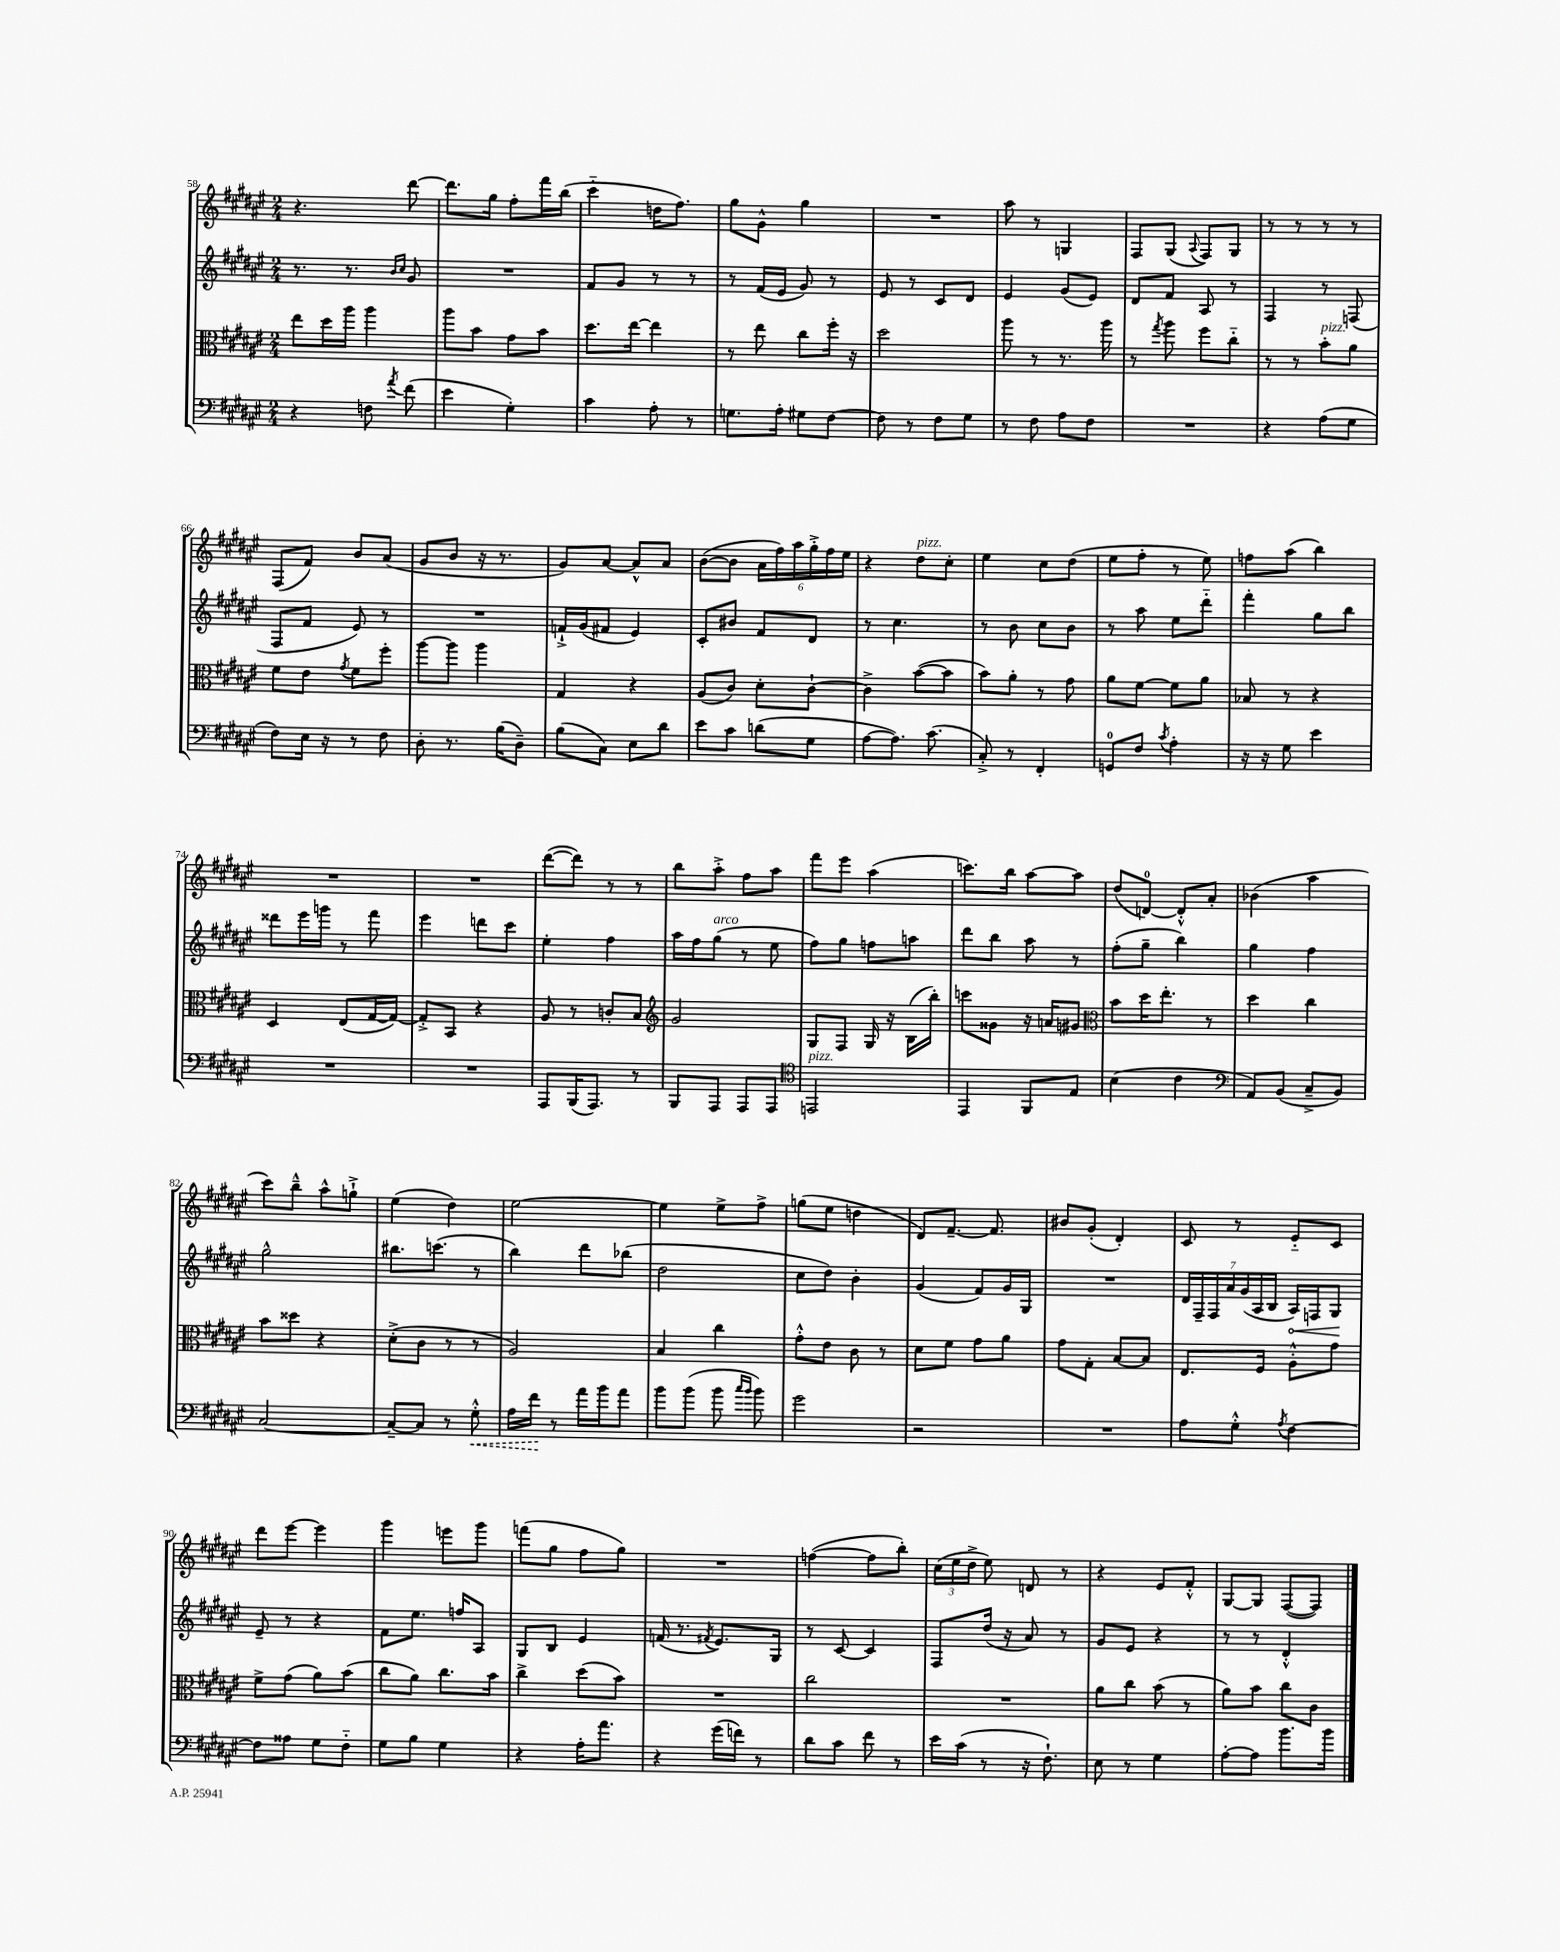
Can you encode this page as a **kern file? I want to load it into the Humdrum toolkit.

**kern	**kern	**kern	**kern
*staff4	*staff3	*staff2	*staff1
*clefF4	*clefC3	*clefG2	*clefG2
*k[f#c#g#d#a#e#]	*k[f#c#g#d#a#e#]	*k[f#c#g#d#a#e#]	*k[f#c#g#d#a#e#]
*M2/4	*M2/4	*M2/4	*M2/4
4r	8ee#\L	8.r	4.r
.	16dd#\L	.	.
.	16aa#\JJ	8.r	.
8F\	4aa#\	.	.
.	.	16qqb/LL	.
8qa#/	.	16qqcc#/JJ	.
(8f#\	.	8g#/	[8ddd#\
=	=	=	=
4e#\	8aa#\L	2r	8.ddd#\]L
.	8b\J	.	.
.	.	.	16gg#\Jk
4G#'\)	8g#\L	.	8ff#'\L
.	8b\J	.	16fff#\L
.	.	.	(16bb\JJ
=	=	=	=
4c#\	8.dd#\L	8f#/L	4ccc#'~\
.	.	8g#/J	.
.	[16ee#\Jk	.	.
8A#'\	4ee#\]	8r	16dd\LK
.	.	.	8.ff#\J)
8r	.	8r	.
=	=	=	=
8.G\L	8r	8r	8gg#\L
.	8ee#\	(16f#/LL	8g#^^\J
16A#'\Jk	.	16e#/JJ	.
8G#\L	8cc#\L	8g#/)	4gg#\
[8F#\J	16ff#'\Jk	8r	.
.	16r	.	.
=	=	=	=
8F#\]	2dd#\	8e#/	2r
8r	.	8r	.
8F#\L	.	8c#/L	.
8G#\J	.	8d#/J	.
=	=	=	=
8r	8aa#\	4e#/	8aa#\
8F#\	8r	.	8r
8A#\L	8.r	(8g#/L	4G/
8F#\J	.	8e#/J)	.
.	16aa#\	.	.
=	=	=	=
2r	8r	8d#/L	8F#/L
.	8qgg#/	.	.
.	8aa#\	8f#/J	(8G#/J
.	.	.	8qqA#/
.	8ff#\L	8A#/	8F#/L)
.	8cc#'~\J	8r	8G#/J
=	=	=	=
4r	8r	4F#/	8r
.	8r	.	8r
(8A#\L	8b'\L	8r	8r
8G#\J	8a#\J	(8F/	8r
=	=	=	=
8F#\L)	8f#\L	8F#/L	(8F#/L
16E#\Jk	8e#\J	8f#/J	8f#/J)
16r	.	.	.
.	8qg#/	.	.
8r	8f#\L	8e#/)	8b/L
8F#\	8ff#'\J	8r	(8a#/J
=	=	=	=
8D#'\	[8aa#\L	2r	8g#/L
8.r	8aa#\]J	.	8b/J
.	4aa#\	.	16r
(16B\LK	.	.	8.r
8D#~\J)	.	.	.
=	=	=	=
(8B\L	4G#/	16f`^/LL	8g#/L)
.	.	(16g#/J	.
8C#\J)	.	8f#/J	[8a#/J
8E#\L	4r	4e#/)	8a#^^/]L
8d#\J	.	.	8a#/J
=	=	=	=
8e#\L	(8A#/L	8c#'/L	([8b\L
8c#\J	8c#/J)	8b#/J	8b\]J
(8d\L	8d#'\L	8f#/L	24a#\LL
.	.	.	24ff#\)
.	.	.	24aa#\
8G#\J	[8c#`\J	8d#/J	24gg#'^\
.	.	.	24ff#\
.	.	.	24ee#\JJ
=	=	=	=
[8A#\L	4c#^\]	8r	4r
8.A#\]J)	.	4.cc#\	.
.	([8b\L	.	8dd#\L
(8.c#\	.	.	.
.	8b\]J	.	8cc#'\J
=	=	=	=
8C#'^/)	8b\L)	8r	4ee#\
8r	8a#'\J	8b\	.
4FF#'/	8r	8cc#\L	8cc#\L
.	8g#\	8b\J	(8dd#\J
=	=	=	=
8GG/L	8a#\L	8r	8ee#\L
8F#/J	[8f#\J	8aa#\	8ff#'\J
8qc#/	.	.	.
4A#'\	8f#\]L	8ee#\L	8r
.	8a#\J	8ddd#'~\J	8ee#\)
=	=	=	=
16r	8B-/	4fff#'\	8ff\L
16r	.	.	.
8G#\	8r	.	(8aa#\J
4e#\	4r	8gg#\L	4bb\)
.	.	8bb\J	.
=	=	=	=
2r	4D#/	8ddd##\L	2r
.	.	16eee#\L	.
.	.	16ggg\JJ	.
.	(8E#/L	8r	.
.	[16G#/L	8fff#\	.
.	16G#/_JJ)	.	.
=	=	=	=
2r	8G#'^/]L	4eee#\	2r
.	8BB/J	.	.
.	4r	8ddd\L	.
.	.	8ccc#\J	.
=	=	=	=
8AAA#/L	8A#/	4ee#'\	([8ddd#\L
(16BBB/K	8r	.	8ddd#\]J)
8.AAA#/J)	.	.	.
.	8c'/L	4ff#\	8r
8r	8B/J	.	8r
=	=	=	=
*	*clefG2	*	*
8BBB/L	2g#/	16aa#\LL	8bb\L
.	.	16ff#\J	.
8AAA#/J	.	(8gg#\J	8aa#'^\J
8AAA#/L	.	8r	8ff#\L
8AAA#/J	.	8ee#\	8aa#\J
=	=	=	=
*clefC4	*	*	*
2EE/	8G#/L	8ff#\L)	8fff#\L
.	8F#/J	8gg#\J	8eee#\J
.	16G#/	8ff\L	(4aa#\
.	16r	.	.
.	(16B\LL	8aa\J	.
.	16bb'\JJ)	.	.
=	=	=	=
4EE#/	8ccc\L	8ddd#\L	8.ccc\L)
.	8g##\J	8bb\J	.
.	.	.	16bb\Jk
8FF#/L	16r	8aa#\	[8aa#\L
.	16a/LK	.	.
8E#/J	8g#/J	8r	8aa#\]J
=	=	=	=
*	*clefC3	*	*
(4B\	8b\L	(8ff#'\L	(8dd#/L
.	16dd#\K	8gg#~\J	[8d/J)
.	8.ee#'\J	.	.
4c#\	.	4bb\)	8d'^^/]L
.	8r	.	8a#'/J
=	=	=	=
*clefF4	*	*	*
8AA#/L)	4dd#\	4gg#\	(4b-\
(8BB/J	.	.	.
8C#~^/L	4cc#\	4ff#\	4aa#\
8BB/J)	.	.	.
=	=	=	=
[2C#/	8b\L	2gg#^^\	8ccc#\L)
.	8dd##\J	.	8bb~^^\J
.	4r	.	8aa#^^\L
.	.	.	8gg`^\J
=	=	=	=
8C#~/_L	(8d#'^\L	8.bb#\L	(4ee#\
8C#/]J	8c#\J	.	.
.	.	(8.ccc\J	.
8r	8r	.	4dd#\)
8G#'^^\	8r	8r	.
=	=	=	=
16A#\LL	2A#/)	4bb\)	[2ee#\
16f#\JJ	.	.	.
8r	.	.	.
16a#\LL	.	8ddd#\L	.
16b\J	.	.	.
8a#\J	.	(8bb-\J	.
=	=	=	=
8b\L	4B/	2dd#\	4ee#\]
(8b\J	.	.	.
8b\	4cc#\	.	8ee#^\L
16qqcc#/LL	.	.	.
16qqb/JJ	.	.	.
8b\)	.	.	8ff#^\J
=	=	=	=
2g#\	8g#'^^\L	8cc#\L	(8gg\L
.	8e#\J	8dd#\J)	8ee#\J
.	8c#\	4b'\	4dd\
.	8r	.	.
=	=	=	=
2r	8d#\L	(4g#/	8d#/L)
.	8f#\J	.	[8.f#~/J
.	8g#\L	8f#/L)	.
.	.	.	8.f#/]
.	8a#\J	16g#/L	.
.	.	16G#/JJ	.
=	=	=	=
2r	8g#\L	2r	8b#/L
.	8G#'\J	.	(8g#'/J
.	[8B/L	.	4d#'/)
.	8B/]J	.	.
=	=	=	=
8A#\L	8.E#/L	28d#/LL	8c#/
.	.	28F#~/	.
.	.	28F#/	.
.	.	28a#/	.
8G#'^^\J	.	.	8r
.	.	(28g#/	.
.	.	28A#/	.
.	16F#/Jk	.	.
.	.	28B/JJ	.
8qA#/	.	.	.
[4F#\	8A#'^^\L	16A#/LL)	8e#'~/L
.	.	16F/J	.
.	8g#\J	8G#/J	8c#/J
=	=	=	=
8F#\]L	8f#^\L	8e#~/	8ddd#\L
8A##\J	(8g#\J	8r	[8eee#\J
8G#\L	8a#\L)	4r	4eee#\]
8F#'~\J	(8b\J	.	.
=	=	=	=
8G#\L	8cc#\L	8f#\L	4ggg#\
8B\J	8a#\J)	8.ee#\J	.
4G#\	8.cc#\L	.	8eee\L
.	.	16ff/LK	.
.	.	8A#/J	8ggg#\J
.	16b\Jk	.	.
=	=	=	=
4r	4cc#^\	8G#/L	(8fff\L
.	.	8B/J	8gg#\J
16A#'\LK	(8dd#\L	4e#/	8ff#\L
8.a#\J	.	.	.
.	8b\J)	.	8gg#\J)
=	=	=	=
4r	2r	(16f/	2r
.	.	8.r	.
.	.	8qf#/	.
(16g#\LL	.	8.e#/L)	.
16f\JJ)	.	.	.
8r	.	.	.
.	.	16G#/Jk	.
=	=	=	=
8d#\L	2cc#\	8r	([4ff\
8c#\J	.	[8c#/	.
8f#\	.	4c#/]	8ff\]L
8r	.	.	8bb'\J)
=	=	=	=
16e#\LL	2r	8F#/L	(24cc#\LL
.	.	.	24ee#\
(16c#\JJ	.	.	.
.	.	.	24dd#^\JJ
8r	.	(16dd#/Jk	8ee#\)
.	.	16r	.
16r	.	8a#/)	8d/
8.F#`\)	.	.	.
.	.	8r	8r
=	=	=	=
8E#\	8a#\L	8g#/L	4r
8r	8cc#\J	8e#/J	.
4G#\	(8b\	4r	8e#/L
.	8r	.	8f#'^^/J
=	=	=	=
[8A#'\L	8a#\L)	8r	[8G#/L
8A#\]J	8b\J	8r	8G#/]J
8.b\L	8cc#\L	4d#'^^/	([8F#/L
.	8c#\J	.	8F#/]J)
16b\Jk	.	.	.
==	==	==	==
*-	*-	*-	*-
